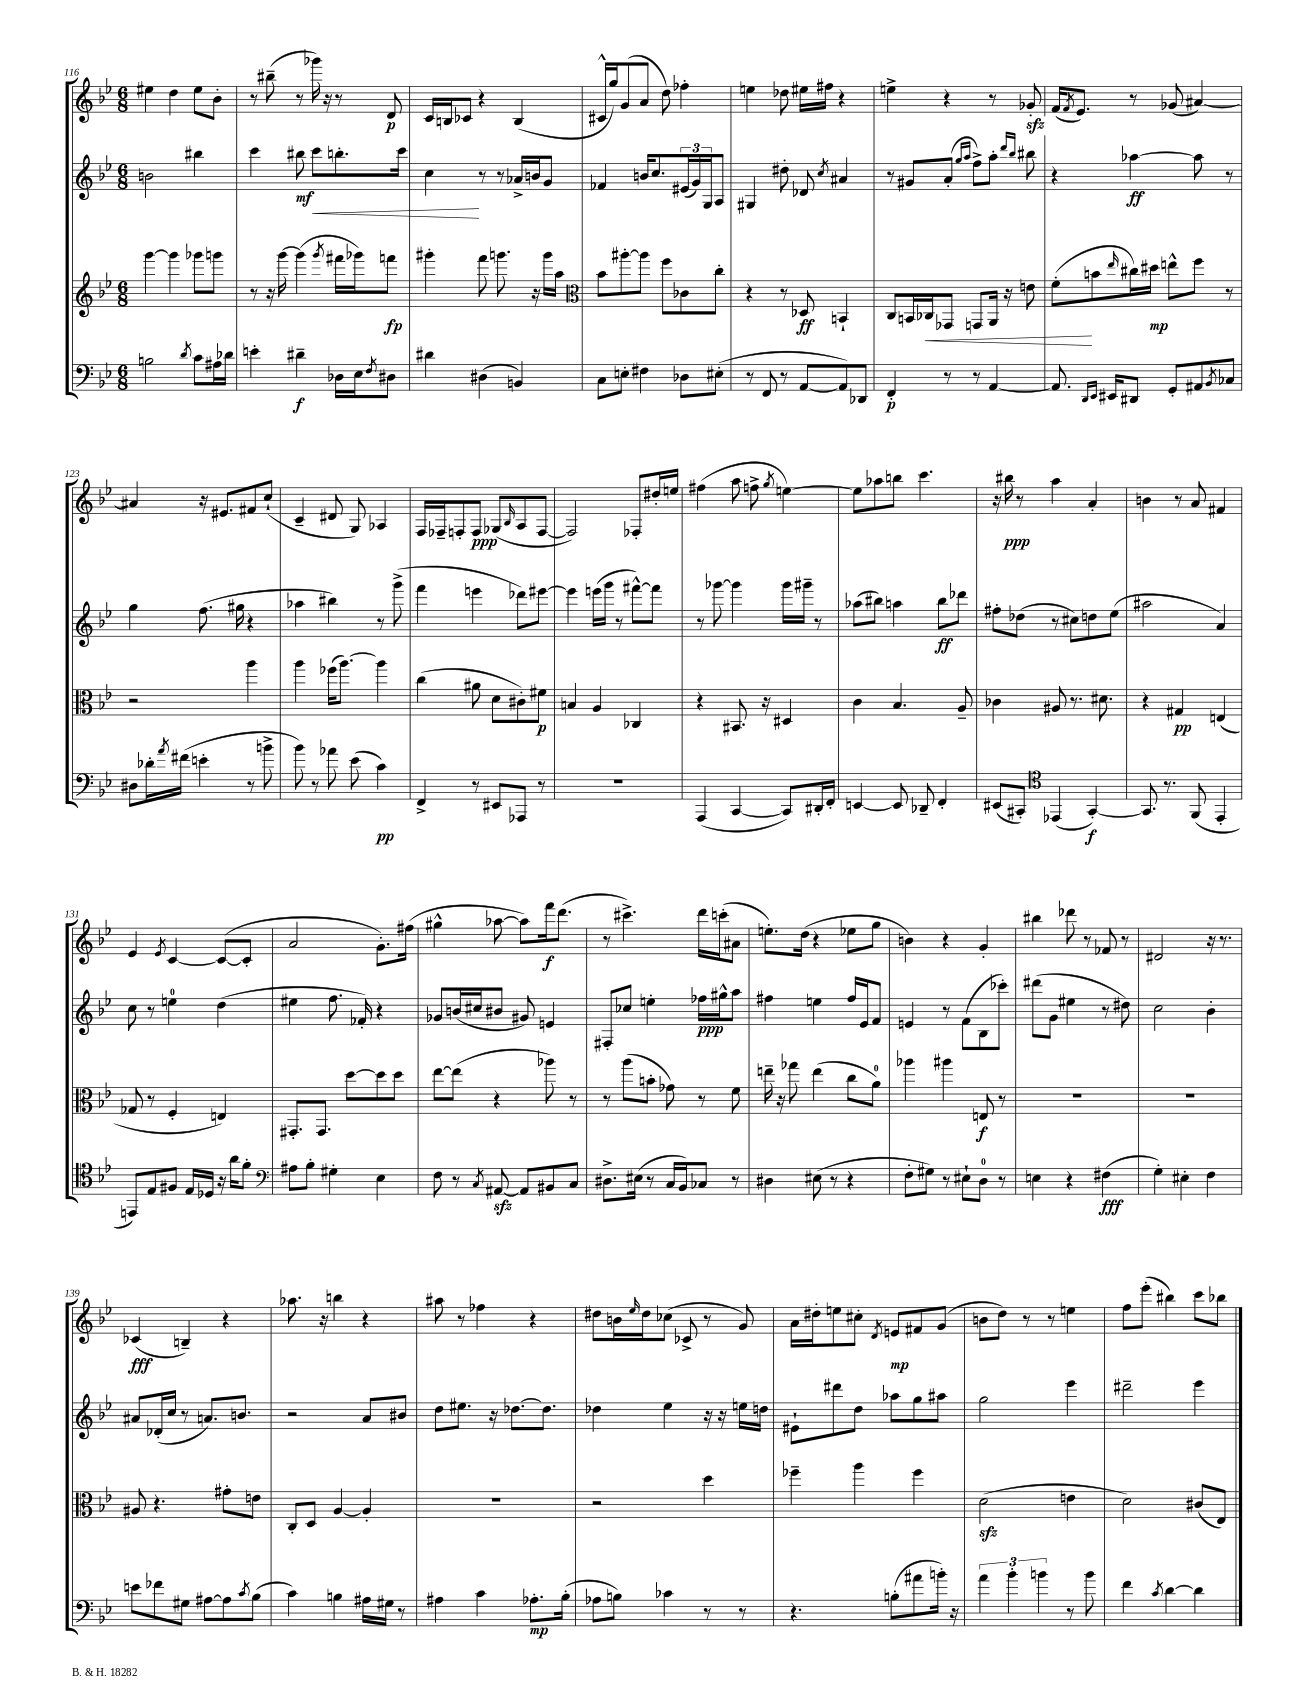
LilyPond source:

<<
\new StaffGroup <<
\new Staff = "s0" {
    \clef treble \key bes \major \numericTimeSignature \time 6/8
    eis''4 d''4 eis''8 bes'8-. |
    r8 bis''8--( r8 ges'''16) r16 r8 d'8\p |
    c'16 b16 ces'8 r4 b4( |
    cis'16-^ g''16) g'8( a'8 d''8) fes''4-. |
    e''4 des''8 eis''16 fis''16 r4 |
    e''4-> r4 r8 ges'8-.\sfz |
    f'16( \acciaccatura { f'8 } ees'8.) r8 ges'8( ais'4~) |
    ais'4 r16 eis'8. fis'8 c''8-!( |
    c'4-- dis'8 g8) aes4 |
    f16 fes16-- f8-. f8\ppp ges8( \grace { bes16 } a8 f8~ |
    f2) fes8-. dis''16-. e''16 |
    fis''4( a''8 f''8-> \acciaccatura { g''8 } e''4~) |
    e''8 aes''8 b''8 c'''4. |
    r16 bis''16\ppp r8 a''4 a'4-. |
    b'4 r8 a'8 fis'4 |
    ees'4 \acciaccatura { ees'8 } c'4~ c'8~( c'8-. |
    a'2 g'8.-.) fis''16( |
    gis''4-^ aes''8~ aes''8) f'''16\f d'''8.( |
    r8 cis'''4.->) d'''16 c'''16-.( ais'8 |
    e''8.-.) d''16( r4 ees''8 g''8 |
    b'4) r4 g'4-. |
    bis''4 des'''8 r8 fes'8 r8 |
    dis'2 r16 r8. |
    ces'4\fff( b4--) r4 |
    aes''8. r16 b''4 r4 |
    ais''8 r8 fes''4 r4 |
    dis''8 b'16 \grace { ees''16 } dis''16 ces''8( ces'8-> r8 g'8) |
    a'16 dis''16-. e''8 cis''8-. \acciaccatura { d'8 } e'8\mp fis'8 g'8( |
    b'8 d''8) r8 r8 e''4 |
    f''8 ees'''8-.( bis''4) c'''8 bes''8 \bar "|." |
}
\new Staff = "s1" {
    \clef treble \key bes \major \numericTimeSignature \time 6/8
    b'2 bis''4 |
    c'''4 bis''8\mf c'''8\< b''8.-. c'''16 |
    c''4\! r8 r8 aes'16-> b'16 g'8 |
    fes'4 b'16 c''8. \tuplet 3/2 { eis'16( g'16) g16 } a8 |
    gis4 dis''8-. des'8 \acciaccatura { c''8 } ais'4 |
    r8 gis'8 a'8-.( \grace { g''16 a''16 } f''8->) a''8-. \grace { d'''16 bes''16 } bis''8 |
    r4 aes''4~\ff aes''8 r8 |
    g''4 f''8.( gis''16 r4 |
    aes''4 bis''4) r8 g'''8->( |
    f'''4 e'''4 des'''8) eis'''8~ |
    eis'''4 e'''16( g'''16 r8 fis'''8~-^) fis'''8 |
    r8 ges'''8~ ges'''4 ges'''16 gis'''16-- r8 |
    aes''8( bis''8) a''4 bis''8\ff des'''8 |
    fis''8-. des''8( r8 cis''8) d''8 ees''8( |
    ais''2 a'4) |
    c''8 r8 e''4-0 d''4( |
    eis''4 f''8. fes'16-.) r4 |
    ges'8 b'16( cis''16 bis'8 gis'8) e'4 |
    fis8-. ces''8 e''4-. fes''16\ppp gis''16-^ a''8 |
    fis''4 e''4 fis''16 ees'16 f'8 |
    e'4 r8 f'8( bes8 ces'''8-.) |
    dis'''8( g'8 eis''4 r8 dis''8) |
    c''2 bes'4-. |
    ais'8 des'16-.( c''16 r8 a'8.) b'8. |
    r2 a'8 bis'8 |
    d''8 eis''8. r16 des''8.~ des''8. |
    des''4 ees''4 r16 r16 e''16 d''16 |
    eis'8-! dis'''8 d''8 aes''8 g''8 ais''8 |
    g''2 ees'''4 |
    dis'''2-- ees'''4 \bar "|." |
}
\new Staff = "s2" {
    \clef treble \key bes \major \numericTimeSignature \time 6/8
    g'''4~ g'''4 ges'''8 g'''8 |
    r8 r16 g'''16~ g'''4( \acciaccatura { g'''8 } fis'''16 ges'''16) f'''8\fp |
    gis'''4-. f'''8 g'''8. r16 g'''16 a''16 |
    \clef alto bes'8 ais''8~-. ais''8 f''8 ces'8 c''8-. |
    r4 r8 des8\ff b,4-! |
    c8 b,16 ces16\< ges,8 g,8 a,16 r16 e'8 |
    f'8-.\!( b'8 \grace { ees''16 } cis''16) dis''16\mp e''8-^ f''8 r8 |
    r2 a''4 |
    a''4 fes''16( a''8.~) a''4 |
    c''4( ais'8 d'8 cis'8-.) fis'8\p |
    b4 a4 ces4 |
    r4 bis,8. r16 dis4 |
    c'4 bes4. a8-- |
    ces'4 ais8 r8. dis'8. |
    r4 gis4\pp e4( |
    ges8 r8 f4-. e4) |
    gis,8.-. gis,8. d''8~ d''8 d''8 |
    ees''8~ ees''8( r4 aes''8) r8 |
    r8 a''8( b'8-. ges'8) r8 f'8 |
    e''16-- r16 ges''8 e''4( c''8 a'8-0) |
    aes''4 ais''4 e8\f r8 |
    R2. |
    R2. |
    ais8 r4. gis'8-. e'8 |
    c8-. d8 a4~ a4-. |
    R2. |
    r2 d''4 |
    fes''4-- a''4 fes''4 |
    d'2\sfz( e'4 |
    d'2) cis'8( ees8) \bar "|." |
}
\new Staff = "s3" {
    \clef bass \key bes \major \numericTimeSignature \time 6/8
    b2 \acciaccatura { d'8 } c'8 ais16 des'16 |
    e'4-. dis'4--\f des16 ees16 \acciaccatura { f8 } dis8 |
    dis'4 dis4( b,4) |
    c8 e8-. fis4 des8 eis8-.( |
    r8 f,8 r8 a,8~ a,8) des,8 |
    f,4-.\p r8 r8 a,4~ |
    a,8. \grace { d,16 ees,16 } eis,16 dis,8 g,8-. ais,8 \acciaccatura { bes,8 } ces8 |
    dis8 des'16-. \acciaccatura { a'8 } fis'16( e'4-. r8 b'8-> |
    bes'8) r8 aes'8 ees'8( c'4\pp) |
    f,4-> r8 eis,8 aes,,8 r8 |
    R2. |
    a,,4( c,4~ c,8) dis,16-. f,16-. |
    e,4~ e,8 des,8-- f,4-. |
    eis,8( cis,8-.) \clef tenor ees,4( g,4~-.\f) |
    g,8. r8. f,8( ees,4-. |
    e,8) ees8 fis8 ees16 des16 r16 a'16 f'8-. |
    \clef bass ais8 bes8-. gis4-. ees4 |
    f8 r8 \acciaccatura { c8 } ais,8~\sfz ais,8 bis,8 c8 |
    dis8.-> eis16( r8 c16 bes,16) ces8 r8 |
    dis4 eis8( r8 r4 |
    f8-. gis8) r8 eis8-! d8-0 r8 |
    e4 r4 fis4\fff( |
    g4-.) eis4-. f4 |
    e'8 fes'8 gis8 ais8~ ais8 \acciaccatura { c'8 } bes8( |
    c'4) b4 ais16 gis16 r8 |
    ais4 c'4 aes8.-.\mp bes16-.( |
    aes8 b8) ces'4 r8 r8 |
    r4. b8-.( ais'8 b'16-.) r16 |
    \tuplet 3/2 { a'4 bes'4-. b'4 } r8 b'8 |
    f'4 \acciaccatura { c'8 } d'4~ d'4 \bar "|." |
}
>>
>>
\layout { \context { \Score currentBarNumber = #116 } }
